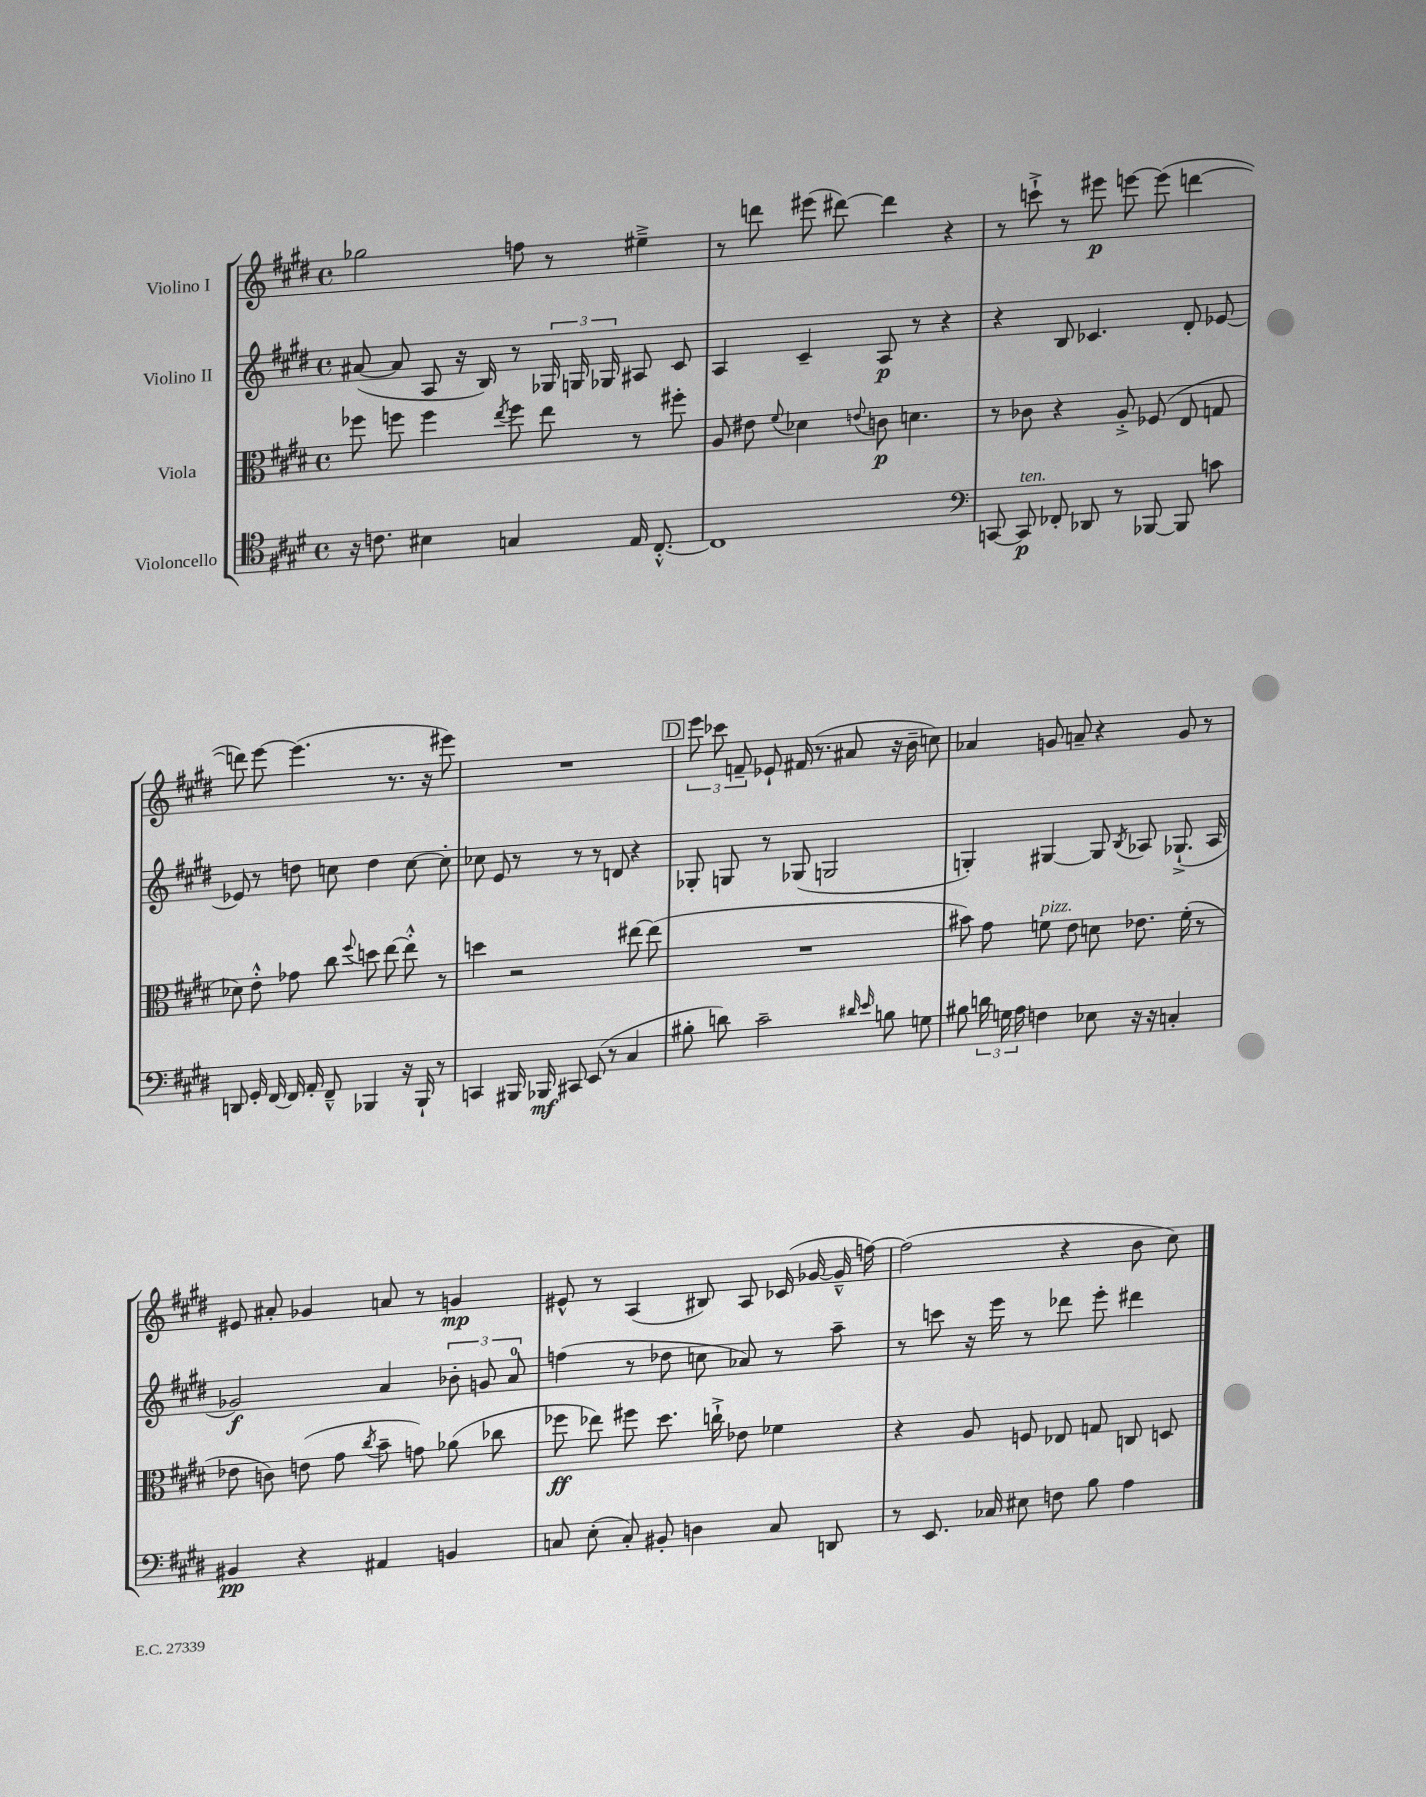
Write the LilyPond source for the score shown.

<<
\new StaffGroup <<
\new Staff = "s0" \with { instrumentName = "Violino I" } {
    \clef treble \key e \major \defaultTimeSignature \time 4/4
    \autoBeamOff ges''2 f''8 r8 eis''4---> |
    r8 d'''8 eis'''8( dis'''8~) dis'''4 r4 |
    r8 c'''8-!-> r8 eis'''8\p e'''8~ e'''8( d'''4~ |
    d'''8) e'''8~ e'''4.( r8. r16 eis'''8) |
    R1 |
    \mark \markup { \box "D" } \tuplet 3/2 { e'''8 ces'''8 f'8-- } ees'8-! fis'16( r8. ais'8 r16 b'16-- c''8) |
    aes'4 g'8 a'8-- r4 g'8 r8 |
    eis'8 ais'8-. ges'4 a'8 r8 g'4\mp |
    eis'8-^ r8 a4( bis8) a8 ces'16( ges'16~ ges'16---^ f''16~) |
    f''2( r4 b'8 cis''8) \bar "|." |
}
\new Staff = "s1" \with { instrumentName = "Violino II" } {
    \clef treble \key e \major \defaultTimeSignature \time 4/4
    \autoBeamOff ais'8~( ais'8 a8 r16 b16) r8 \tuplet 3/2 { ges16 g16 ges16 } ais8 cis'8 |
    a4 cis'4-- a8\p r8 r4 |
    r4 b8 ces'4. dis'8-. ees'8~ |
    ees'8 r8 d''8 c''8 d''4 c''8~ c''8-. |
    ces''8 e'8 r8 r8 r8 d'8 r4 |
    \mark \markup { \box "D" } ges8-. g8 r8 ges8( g2 |
    g4-.) gis4~ gis8 \acciaccatura { b8 } aes8 ges8.-!->( aes16 |
    ges'2\f) a'4 \tuplet 3/2 { bes'8-. g'8 a'8-0 } |
    f''4( r8 des''8 c''8 aes'8) r8 a''8-- |
    r8 c'''8 r16 e'''16 r8 des'''8 e'''8-. dis'''4 \bar "|." |
}
\new Staff = "s2" \with { instrumentName = "Viola" } {
    \clef alto \key e \major \defaultTimeSignature \time 4/4
    \autoBeamOff fes''8 f''8 f''4 \acciaccatura { e''8 } f''8 e''8 r8 fis''8-. |
    a8 eis'8 \appoggiatura { fis'8 } des'4 \appoggiatura { e'8 } c'8\p d'4. |
    r8 ces'8 r4 a8-.-> fes8( e8 g8 |
    des'8) e'8-.-^ ges'8 cis''8 \appoggiatura { fis''8 } d''8 e''8~ e''8-.-^ r8 |
    d''4 r2 eis''8~ eis''8( |
    \mark \markup { \box "D" } R1 |
    bis'8) gis'8 f'8^\markup { \italic "pizz." } e'8 d'8 ees'8. f'16-.( r8 |
    ees'8 c'8) e'8( gis'8 \acciaccatura { cis''8 } b'8-- g'8) aes'8( ces''8 |
    fes''8\ff ees''8) fis''8 dis''8. c''16-!-> ees'8 fes'4 |
    r4 a8 f8 ees8 g8 c8 d8 \bar "|." |
}
\new Staff = "s3" \with { instrumentName = "Violoncello" } {
    \clef tenor \key e \major \defaultTimeSignature \time 4/4
    \autoBeamOff r16 c'8. bis4 g4 e16 cis8.~-.-^ |
    cis1 |
    \clef bass c,8~ c,8\p^\markup { \italic "ten." } fes,8-. des,8 r8 bes,,8~ bes,,8 c'8 |
    d,8 gis,16-. fis,16~ fis,16 a,16-. fis,8---^ bes,,4 r16 bes,,16-! r8 |
    c,4 bis,,16 bes,,16\mf cis,8 e,8( r8 cis4 |
    \mark \markup { \box "D" } bis8-. d'8) cis'2-- \grace { dis'16 e'16 } b8 g8 |
    bis8 \tuplet 3/2 { d'16 g16 a16 } f4 ees8 r16 r16 c4-. |
    bis,4\pp r4 ais,4 b,4 |
    c8 e8-.( c8-.) bis,8-. d4 c8 d,8 |
    r8 e,8. ces16 eis8 f8 b8 a4 \bar "|." |
}
>>
>>
\layout { \context { \Score \remove "Bar_number_engraver" } }
